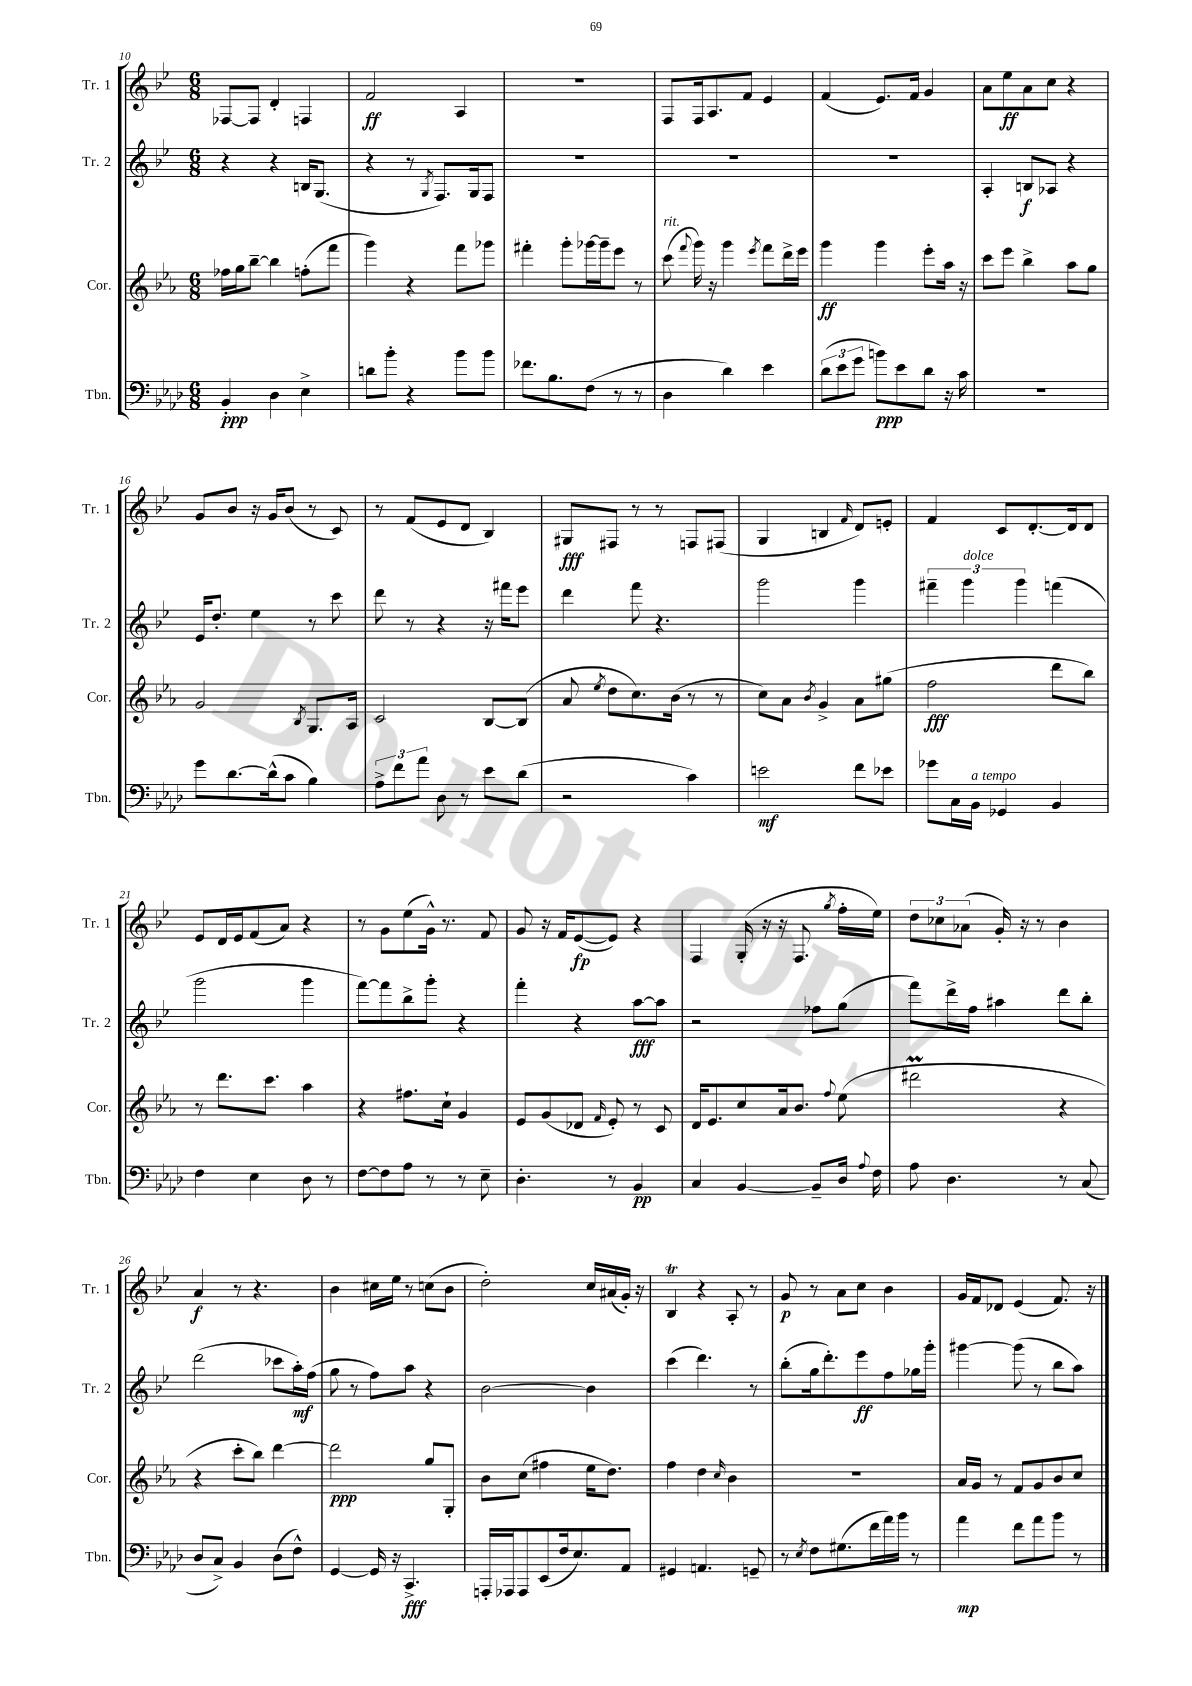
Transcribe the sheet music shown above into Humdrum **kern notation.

**kern	**kern	**kern	**kern
*staff4	*staff3	*staff2	*staff1
*clefF4	*clefG2	*clefG2	*clefG2
*k[b-e-a-d-]	*k[b-e-a-]	*k[b-e-]	*k[b-e-]
*M6/8	*M6/8	*M6/8	*M6/8
4BB-'/	16ff-\LL	4r	[8F-/L
.	16gg\J	.	.
.	[8bb-~\J	.	8F-/]J
4D-\	4bb-\]	4r	4d'/
4E-^\	(8ff'\L	16B/LK	4F/
.	.	(8.G/J	.
.	8fff\J	.	.
=	=	=	=
8d\L	4ggg\)	4r	2f/
8b-'\J	.	.	.
4r	4r	8r	.
.	.	8qG/	.
.	.	8.F/L)	.
8b-\L	8fff\L	.	4A/
.	.	16G/k	.
8b-\J	8ggg-\J	8F/J	.
=	=	=	=
8.f-\L	4fff#'\	2.r	2.r
8.B-\	.	.	.
.	8ggg'\L	.	.
(8F\J	[16ggg-\L	.	.
.	16ggg-~\]J	.	.
8r	8eee-\J	.	.
8r	8r	.	.
=	=	=	=
4D-\	(8ccc\	2.r	8F/L
.	8qqfff/	.	.
.	16ggg\)	.	16F/k
.	16r	.	8.A/
4d-\)	4ggg\	.	.
.	.	.	8f/J
.	8qeee-/	.	.
4e-\	8fff\L	.	4e-/
.	16ddd^\L	.	.
.	16eee-\JJ	.	.
=	=	=	=
(12d-\L	4ggg\	2.r	(4f/
12e-\	.	.	.
12g\J	.	.	.
8b\L)	4ggg\	.	8.e-/L)
8e-\	.	.	.
.	.	.	16f/Jk
8d-\J	8eee-'\L	.	4g/
16r	16aa-\Jk	.	.
16c\	16r	.	.
=	=	=	=
2.r	8ccc\L	4A'/	8a\L
.	8eee-\J	.	8ee-\
.	4bb-^\	8B/L	8a\
.	.	8A-/J	8cc\J
.	8aa-\L	4r	4r
.	8gg\J	.	.
=	=	=	=
8g\L	2g/	16e-/LK	8g/L
.	.	8.dd'/J	.
[8.d-\	.	.	8b-/J
.	.	4ee-\	16r
(16d-^^\]k	.	.	16g/LK
8c\J	.	.	(8b-/J
.	8qB-/	.	.
4B-\)	8.G/L	8r	8r
.	.	8ccc\	8c/)
.	16A-/Jk	.	.
=	=	=	=
12A-^\L	2c/	8ddd\	8r
12f\	.	.	.
.	.	8r	(8f/L
12a-\J	.	.	.
8D-\	.	4r	8e-/
8r	.	.	8d/J
8e-\L	[8B-/L	16r	4B-/)
.	.	16fff#\LK	.
(8d-\J	(8B-/]J	8eee-\J	.
=	=	=	=
2r	8a-/	4ddd\	8G#/L
.	8qee-/	.	.
.	8dd\L	.	8F#/J
.	8.cc\)	8fff\	8r
.	.	4.r	8r
.	(16b-\Jk	.	.
4c\)	8r	.	8F/L
.	8r	.	(8F#/J
=	=	=	=
2e\	8cc\L)	2ggg\	4G/
.	8a-\J	.	.
.	8qb-/	.	.
.	4g^/	.	4B/
.	.	.	16qqf/
8f\L	8a-\L	4ggg\	8d/L)
8e-\J	(8gg#\J	.	8e'/J
=	=	=	=
8g-\L	2ff\	6fff#~\	4f/
16C\L	.	.	.
.	.	6ggg\	.
16BB-\JJ	.	.	.
4GG-/	.	.	8c/L
.	.	6ggg\	.
.	.	.	[8.d'/
4BB-/	8ddd\L	(4fff\	.
.	.	.	16d/]k
.	8bb-\J)	.	8d/J
=	=	=	=
4F\	8r	2ggg\	8e-/L
.	8.ddd\L	.	16d/L
.	.	.	16e-/J
4E-\	.	.	(8f/
.	8.ccc\J	.	.
.	.	.	8a/J)
8D-\	4aa-\	4ggg\	4r
8r	.	.	.
=	=	=	=
[8F\L	4r	[8fff\L)	8r
8F\]	.	8fff\]	8g\L
8A-\J	8.ff#\L	8bb-^\	(8ee-\
8r	.	8ggg'\J	16g^^\Jk)
.	16cc`\Jk	.	8.r
8r	4g/	4r	.
8E-~\	.	.	8f/
=	=	=	=
4.D-'\	8e-/L	4fff'\	8g/
.	(8g/	.	16r
.	.	.	16f/LK
.	8d-/J	4r	([8e-/
.	16qqf/	.	.
8r	8e-'/)	.	8e-/]J)
4BB-/	8r	[8aa\L	4r
.	8c/	8aa\]J	.
=	=	=	=
4C/	16d/LK	2r	4F/
.	8.e-/	.	.
[4BB-/	8cc/	.	(16G'/
.	.	.	16r
.	16a-/k	.	16r
.	8.b-/J	.	8.F/
8BB-~/]L	.	8ff-\L	.
.	8qqff/	.	8qgg/
16D-/Jk	(8ee-\	(8gg\J	16ff'\LL
8qqA-/	.	.	.
16F\	.	.	16ee-\JJ)
=	=	=	=
8A-\	2ddd#\	8fff\L)	12dd\L
.	.	.	12cc-\
4.D-\	.	16ddd^\L	.
.	.	.	(12a-\J
.	.	16ff\JJ	.
.	.	4aa#\	16g'/)
.	.	.	16r
.	.	.	8r
8r	4r	8ddd\L	4b-\
(8C/	.	8bb-'\J	.
=	=	=	=
8D-/L	4r	(2ddd\	4a/
8C^/J)	.	.	.
4BB-/	8ccc'\L	.	8r
.	8bb-\J)	.	4.r
(8D-\L	[4ddd\	8ccc-\L	.
8F^^\J)	.	16aa'\L)	.
.	.	(16ff\JJ	.
=	=	=	=
[4GG/	2ddd\]	8gg\	4b-\
.	.	8r	.
16GG/]	.	8ff\L)	16cc#\LL
16r	.	.	16ee-\JJ
4.CC^/	.	8aa\J	8r
.	8gg/L	4r	(8cc\L
.	8G'/J	.	8b-\J
=	=	=	=
16AAA'/LL	8b-\L	[2b-\	2dd'\)
16AAA-/J	.	.	.
8AAA-/	(8cc\J	.	.
(8EE-/	4ff#\	.	.
16F/k	.	.	.
8.E-/)	.	.	.
.	16ee-\LK	4b-\]	16cc/LL
.	8.dd\J)	.	(16a#/
8AA-/J	.	.	16g'/JJ)
.	.	.	16r
=	=	=	=
4GG#/	4ff\	(4ccc\	4B-/
4.AA/	4dd\	4.ddd\)	4r
.	16qqcc/	.	.
.	4b-\	.	8A'/
8GG~/	.	8r	8r
=	=	=	=
8r	2.r	(8bb-'\L	8g/
8qE-/	.	.	.
8F\L	.	16gg\k	8r
.	.	8.ddd'\)	.
(8.G#\	.	.	8a\L
.	.	8eee-\	8cc\J
16f\L	.	.	.
16a-\)	.	8ff\	4b-\
16b-\JJ	.	.	.
8r	.	16gg-\L	.
.	.	16ggg'\JJ	.
=	=	=	=
4a-\	16a-/LL	[4ggg#\	16g/LL
.	16g/JJ	.	16f/J
.	8r	.	8d-/J
8f\L	8f/L	(8ggg#\]	(4e-/
8a-\	8g/	8r	.
8b-\J	8b-/	8bb-\L	8.f/)
8r	8cc/J	8aa\J)	.
.	.	.	16r
==	==	==	==
*-	*-	*-	*-
